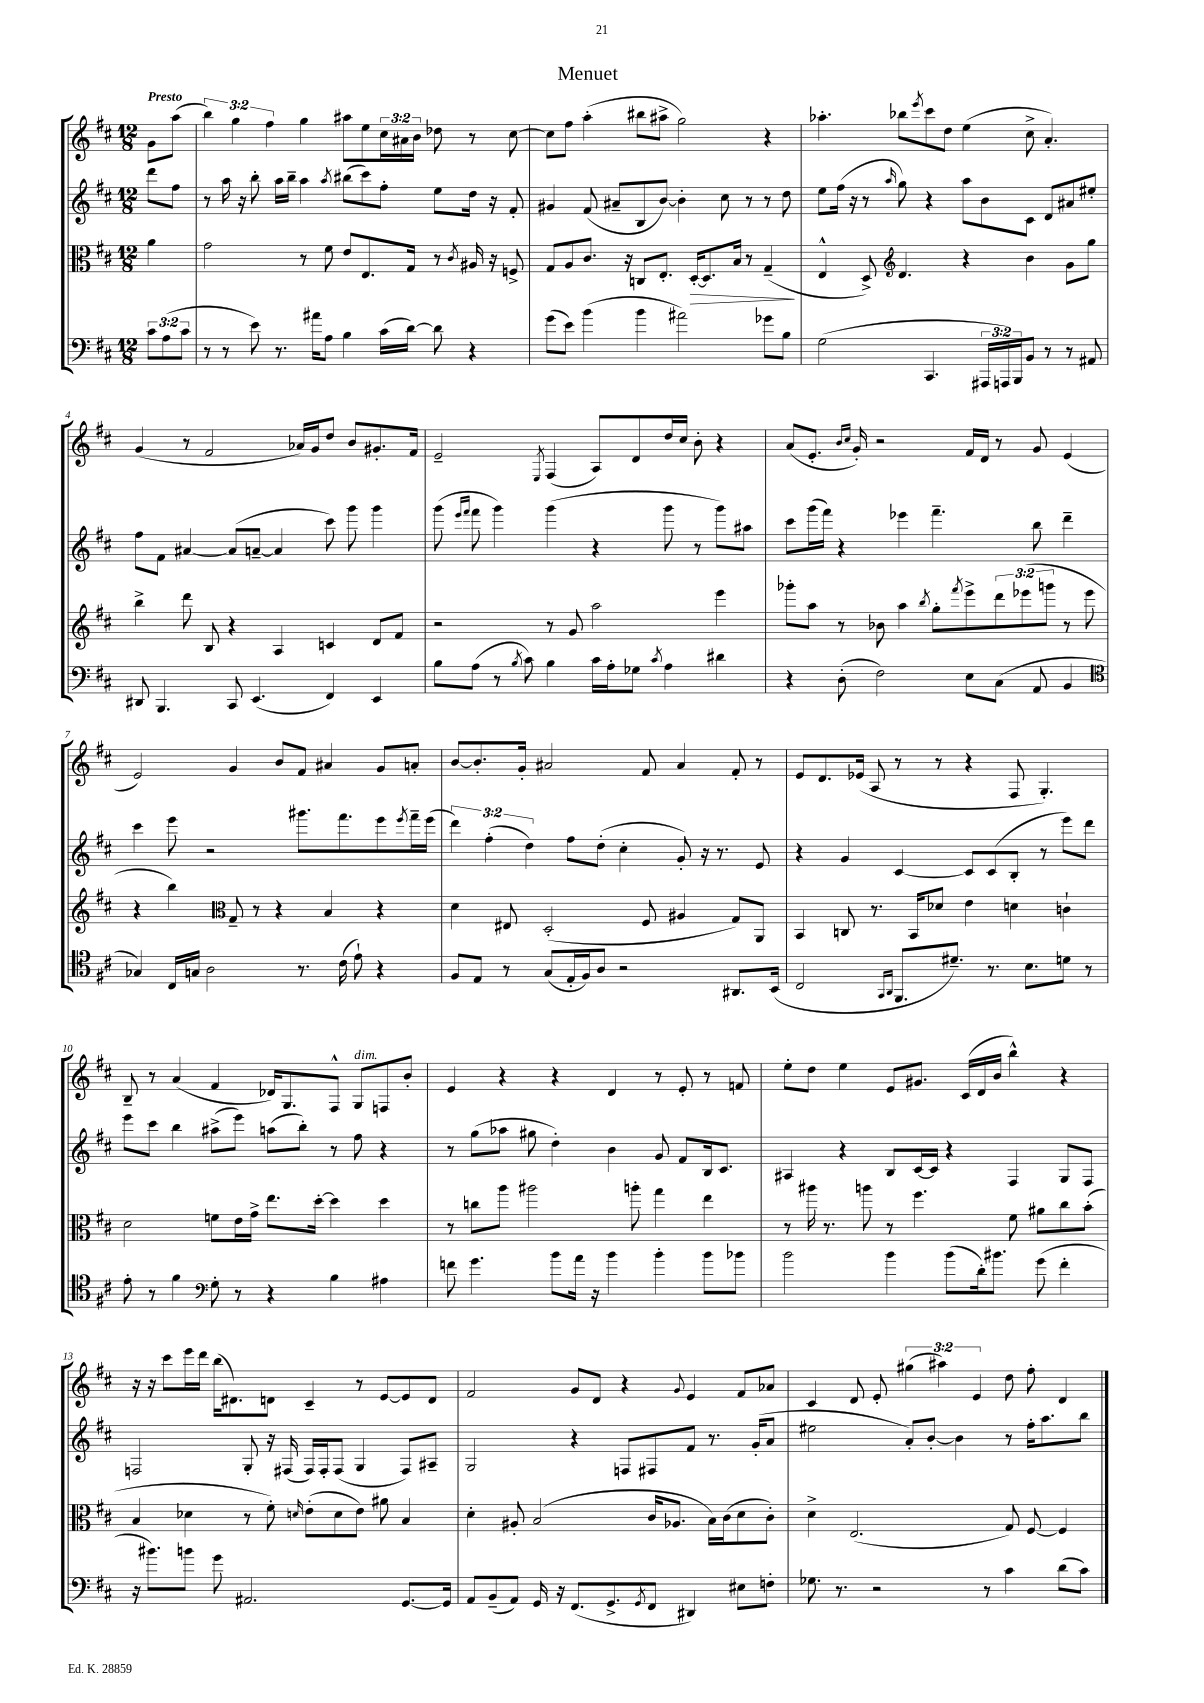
\header { title = "Menuet" }
<<
\new StaffGroup <<
\new Staff = "s0" {
    \clef treble \key d \major \numericTimeSignature \time 12/8 \override Staff.TupletNumber.text = #tuplet-number::calc-fraction-text \partial 4 \tempo "Presto"
    g'8 a''8( |
    \tuplet 3/2 { b''4) g''4 fis''4 } g''4 ais''8 e''8 \tuplet 3/2 { cis''16 ais'16 b'16 } des''8 r8 cis''8~ |
    cis''8 fis''8 a''4-.( bis''8 ais''8-> g''2) r4 |
    aes''4.-. bes''8 \acciaccatura { e'''8 } cis'''8 d''8 e''4( cis''8-> a'4.-.) |
    g'4( r8 fis'2 aes'16) g'16 d''8 b'8 gis'8.-. fis'16 |
    e'2-- \acciaccatura { e8 } fis4( a8) d'8 d''16 cis''16 b'8-. r4 |
    a'8( e'8.-. \grace { b'16 cis''16 } g'16-.) r2 fis'16 d'16 r8 g'8 e'4( |
    e'2) g'4 b'8 fis'8 ais'4 g'8 a'8-. |
    b'8~ b'8.-. g'16-. ais'2 fis'8 ais'4 fis'8-. r8 |
    e'8 d'8. ees'16( a8 r8 r8 r4 fis8 g4.-.) |
    b8-- r8 a'4( fis'4 des'16) g8. fis8-^ g8^\markup { \italic "dim." } f8 b'8-. |
    e'4 r4 r4 d'4 r8 e'8-. r8 f'8 |
    e''8-. d''8 e''4 e'8 gis'8. cis'16( d'16 b'16 b''4-^) r4 |
    r16 r16 cis'''8 e'''16 d'''16 b''16( dis'8.) d'8 cis'4-- r8 e'8~ e'8 d'8 |
    fis'2 g'8 d'8 r4 \appoggiatura { g'8 } e'4 fis'8 aes'8 |
    cis'4 d'8 e'8-. \tuplet 3/2 { gis''4( ais''4) e'4 } d''8 fis''8-. d'4 \bar "|." |
}
\new Staff = "s1" {
    \clef treble \key d \major \numericTimeSignature \time 12/8 \override Staff.TupletNumber.text = #tuplet-number::calc-fraction-text \partial 4
    d'''8 fis''8 |
    r8 a''16 r16 b''8-. a''16 b''16-- a''4 \acciaccatura { a''8 } bis''8( cis'''8) fis''8-. e''8 d''16 r16 fis'8-. |
    gis'4 fis'8( ais'8-- b8 b'8~) b'4-. cis''8 r8 r8 d''8 |
    e''8 fis''16( r16 r8 \grace { a''16 } g''8) r4 a''8 b'8 cis'8 d'8 ais'8 eis''8-. |
    fis''8 fis'8 ais'4~ ais'8( a'8~-- a'4 cis'''8) g'''8 g'''4 |
    g'''8( \grace { e'''16 fis'''16 } fis'''8 g'''4) g'''4( r4 g'''8 r8 g'''8) ais''8 |
    cis'''8 g'''16( fis'''16) r4 ees'''4 fis'''4.-- b''8 d'''4-- |
    cis'''4 e'''8 r2 gis'''8. fis'''8. e'''8 \acciaccatura { e'''8 } fis'''16-- e'''16( |
    \tuplet 3/2 { d'''4) fis''4-.( d''4) } fis''8 d''8-.( cis''4-. g'8-.) r16 r8. e'8 |
    r4 g'4 cis'4~ cis'8 cis'8( b8-. r8 e'''8) d'''8 |
    e'''8 cis'''8 b''4 ais''8->( e'''8) a''8( b''8-.) r8 fis''8 r4 |
    r8 g''8( aes''8 gis''8 d''4-.) b'4 g'8 fis'8 b16 cis'8. |
    ais4 r4 b8 cis'16~ cis'16 r4 fis4 g8 fis8 |
    f2 g8-. r16 fis16( fis16) fis16-. fis8( g4 fis8) ais8-- |
    g2 r4 f8 fis8 fis'8 r8. g'16-.( a'8 |
    eis''2 a'8-.) b'8~-. b'4 r8 fis''16-. a''8. b''8 \bar "|." |
}
\new Staff = "s2" {
    \clef alto \key d \major \numericTimeSignature \time 12/8 \override Staff.TupletNumber.text = #tuplet-number::calc-fraction-text \partial 4
    a'4 |
    g'2 r8 fis'8 e'8 e8. g16 r8 \acciaccatura { cis'8 } ais16 r16 f8-> |
    g8 a8 cis'8. r16 c8 e8.-. d16~-.\> d8. b16 r8 g4--\!( |
    e4-^ d8->) \clef treble d'4. r4 b'4 g'8 g''8 |
    b''4-> d'''8 b8 r4 a4 c'4 d'8 fis'8 |
    r2 r8 g'8 a''2 e'''4 |
    ges'''8-. a''8 r8 bes'8 a''4 \acciaccatura { b''8 } g''8-. \acciaccatura { fis'''8 } e'''8-> \tuplet 3/2 { d'''8 ees'''8( g'''8 } r8 ees'''8 |
    r4 b''4) \clef alto g8-- r8 r4 b4 r4 |
    d'4 eis8 d2-.( fis8 ais4 g8) a,8 |
    b,4 c8 r8. b,16 des'8 e'4 d'4 c'4-! |
    d'2 f'8 e'16 g'16-> e''8. d''16~-. d''4 d''4 |
    r8 c''8 a''8 ais''2 a''8-. g''4 e''4 |
    r8 ais''16 r8. a''8 r8 fis''4. fis'8 ais'8 cis''8 b'8-.( |
    b4 des'4 r8 fis'8-.) \grace { d'16 } e'8-.( d'8 e'8) ais'8 b4 |
    d'4-. ais8-. b2( cis'16 aes8. b16) cis'16( d'8 cis'8-.) |
    d'4-> e2.( g8) fis8~ fis4 \bar "|." |
}
\new Staff = "s3" {
    \clef bass \key d \major \numericTimeSignature \time 12/8 \override Staff.TupletNumber.text = #tuplet-number::calc-fraction-text \partial 4
    \tuplet 3/2 { cis'8 a8( cis'8 } |
    r8 r8 e'8) r8. ais'16 a8 b4 cis'16( d'16~) d'8 r4 |
    g'8( e'8) b'4( b'4 ais'2) ges'8 b8 |
    g2( cis,4. \tuplet 3/2 { ais,,16 a,,16) b,,16 } b,8 r8 r8 ais,8 |
    dis,8 b,,4. cis,8 e,4.( fis,4) e,4 |
    b8 a8( r8 \acciaccatura { b8 } cis'8) b4 cis'16 a16-. ges8 \acciaccatura { cis'8 } a4 dis'4 |
    r4 d8-.( fis2) e8 cis8( a,8 b,4 |
    \clef tenor ges4) cis16 g16 a2 r8. cis'16( e'8-!) r4 |
    fis8 e8 r8 g8( e16-. fis16) a8 r2 ais,8. b,16( |
    cis2 \grace { g,16 a,16 } fis,8. dis'8.--) r8. b8. d'8 r8 |
    e'8-. r8 fis'4 \clef bass g8-. r8 r4 b4 ais4 |
    f'8 g'4. b'8 a'16 r16 b'4 b'4-. b'8 bes'8 |
    b'2 b'4 b'8( d'16-.) bis'8. g'8( fis'4-. |
    r16 bis'8.) b'8 g'8 ais,2. g,8.~ g,16 |
    a,8 b,8--( a,8) g,16 r16 fis,8.( g,8.-> \acciaccatura { g,8 } fis,8 dis,4) eis8 f8-. |
    ges8. r8. r2 r8 cis'4 d'8( cis'8) \bar "|." |
}
>>
>>
